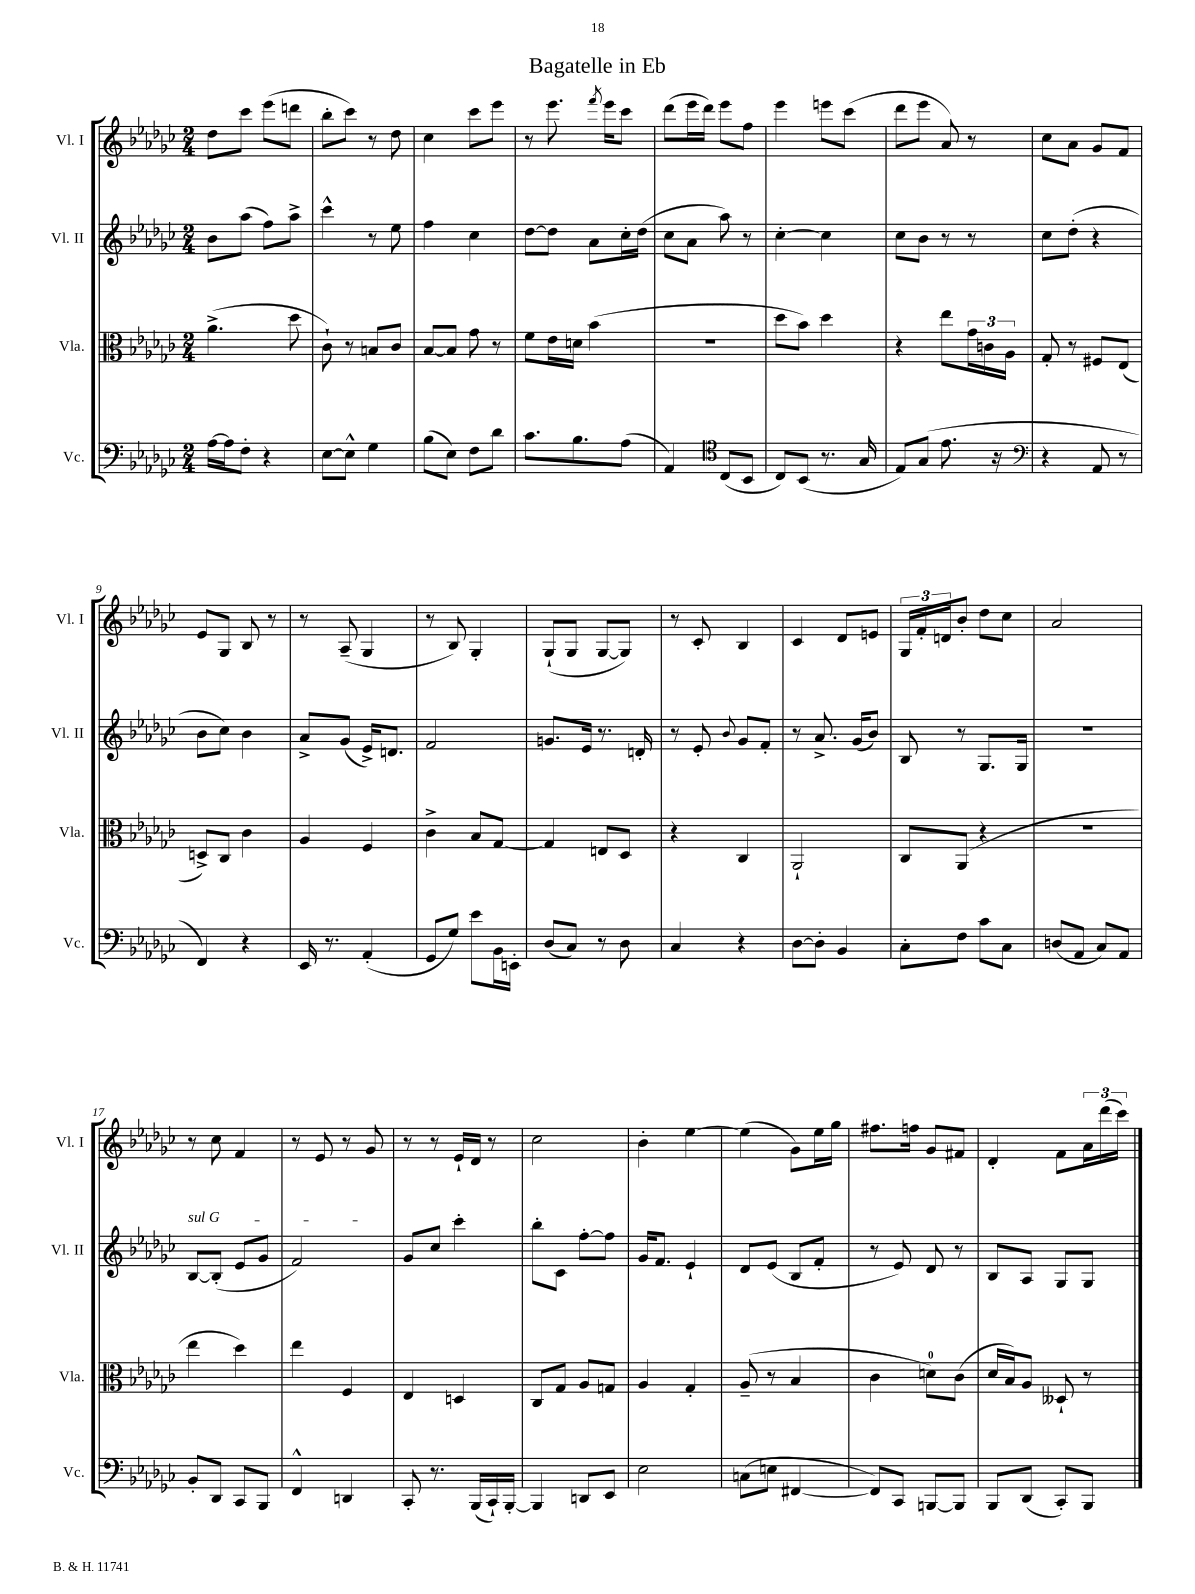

**kern	**kern	**kern	**kern
*part4	*part3	*part2	*part1
*staff4	*staff3	*staff2	*staff1
*I"Vc.	*I"Vla.	*I"Vl. II	*I"Vl. I
*I'Vc.	*I'Vla.	*I'Vl. II	*I'Vl. I
*clefF4	*clefC3	*clefG2	*clefG2
*k[b-e-a-d-g-c-]	*k[b-e-a-d-g-c-]	*k[b-e-a-d-g-c-]	*k[b-e-a-d-g-c-]
*M2/4	*M2/4	*M2/4	*M2/4
=1	=1	=1	=1
[16A-\LL	(4.a-^\	8b-\L	8dd-\L
16A-\J]	.	.	.
8F'\J	.	(8aa-\J	8ccc-\J
4r	.	8ff\L)	(8eee-\L
.	8dd-\	8aa-^\J	8dddn\J
=2	=2	=2	=2
[8E-\L	8c-`\)	4ccc-^^\	8bb-'\L
8E-^^\J]	8r	.	8ccc-\J)
4G-\	8Bn/L	8r	8r
.	8c-/J	8ee-\	8dd-\
=3	=3	=3	=3
(8B-\L	[8B-/L	4ff\	4cc-\
8E-\J)	8B-/J]	.	.
8F\L	8g-\	4cc-\	8ccc-\L
8d-\J	8r	.	8eee-\J
=4	=4	=4	=4
8.c-\L	8f\L	[8dd-\L	8r
.	16e-\L	8dd-\J]	8.eee-\
8.B-\	16dn\JJ	.	.
.	(4b-\	8a-\L	.
.	.	.	8qfff/
.	.	.	16eee-\KL
(8A-\J	.	16cc-'\L	8ccc-\J
.	.	(16dd-\JJ	.
=5	=5	=5	=5
4AA-/)	2r	8cc-\L	(8ddd-\L
.	.	8a-\J	16eee-\L
.	.	.	16ddd-\JJ)
*clefC4	*	*	*
(8C-/L	.	8aa-\)	8eee-\L
8BB-/J	.	8r	8ff\J
=6	=6	=6	=6
8C-/L)	8dd-\L	[4cc-'\	4eee-\
(8BB-/J	8b-\J)	.	.
8.r	4dd-\	4cc-\]	8eeen\L
.	.	.	(8ccc-\J
16G-/	.	.	.
=7	=7	=7	=7
8E-/L)	4r	8cc-\L	8ddd-\L
(8G-/J	.	8b-\J	8eee-\J
8.e-\	8ee-\L	8r	8a-/)
.	24g-\L	8r	8r
.	24cn\	.	.
16r	.	.	.
.	24A-\JJ	.	.
=8	=8	=8	=8
*clefF4	*	*	*
4r	8G-'/	8cc-\L	8cc-\L
.	8r	(8dd-'\J	8a-\J
8AA-/	8F#X/L	4r	8g-/L
8r	(8E-/J	.	8f/J
!!LO:LB:g=z
=9	=9	=9	=9
4FF/)	8Dn^/L)	8b-\L	8e-/L
.	8C-/J	8cc-\J)	8G-/J
4r	4c-\	4b-\	8B-/
.	.	.	8r
=10	=10	=10	=10
16EE-/	4A-/	8a-^/L	8r
8.r	.	.	.
.	.	(8g-/J	(8A-~/
(4AA-'/	4F/	16e-^/KL)	4G-/
.	.	8.dn/J	.
=11	=11	=11	=11
8GG-/L	4c-^\	2f/	8r
8G-/J)	.	.	8B-/)
8e-\L	8B-/L	.	4G-'/
16BB-\L	[8G-/J	.	.
16EEn'\JJ	.	.	.
=12	=12	=12	=12
(8D-/L	4G-/]	8.gn/L	(8G-`/L
8C-/J)	.	.	8G-/J
.	.	16e-/Jk	.
8r	8En/L	8.r	[8G-/L
8D-\	8D-/J	.	8G-/J])
.	.	16dn'/	.
=13	=13	=13	=13
4C-/	4r	8r	8r
.	.	8e-'/	8c-'/
.	.	8qqb-/	.
4r	4C-/	8g-/L	4B-/
.	.	8f'/J	.
=14	=14	=14	=14
[8D-\L	2AA-`/	8r	4c-/
8D-'\J]	.	8.a-^/	.
4BB-/	.	.	8d-/L
.	.	(16g-/KL	.
.	.	8b-/J)	8en/J
=15	=15	=15	=15
8C-'\L	8C-/L	8B-/	24G-/LL
.	.	.	24f'/
.	.	.	24dn/J
8F\J	(8AA-/J	8r	8b-'/J
8c-\L	4r	8.G-/L	8dd-\L
8C-\J	.	.	8cc-\J
.	.	16G-/Jk	.
=16	=16	=16	=16
(8Dn/L	2r	2r	2a-/
8AA-/J	.	.	.
8C-/L)	.	.	.
8AA-/J	.	.	.
!!LO:LB:g=z
=17	=17	=17	=17
!	!	!LO:TX:a:i:t=sul G	!
8BB-'/L	4ee-\	[8B-/L	8r
8DD-/J	.	(8B-'/J]	8cc-\
8CC-/L	4dd-\)	8e-/L	4f/
8BBB-/J	.	8g-/J	.
=18	=18	=18	=18
4FF^^/	4ee-\	2f/)	8r
.	.	.	8e-/
4DDn/	4F/	.	8r
.	.	.	8g-/
=19	=19	=19	=19
8CC-'/	4E-/	8g-/L	8r
8.r	.	8cc-/J	8r
.	4Dn/	4ccc-'\	16e-`/LL
(16BBB-/LL	.	.	16d-/JJ
16CC-`/)	.	.	8r
[16BBB-'/JJ	.	.	.
=20	=20	=20	=20
4BBB-/]	8C-/L	8bb-'\L	2cc-\
.	8G-/J	8c-\J	.
8DDn/L	8A-/L	[8ff'\L	.
8EE-/J	8Gn/J	8ff\J]	.
=21	=21	=21	=21
2E-\	4A-/	16g-/KL	4b-'\
.	.	8.f/J	.
.	4G-'/	4e-`/	[4ee-\
=22	=22	=22	=22
(8Cn\L	(8A-~/	8d-/L	(4ee-\]
8En\J	8r	(8e-/J	.
[4FF#X/	4B-/	8B-/L	8g-\L)
.	.	8f'/J	16ee-\L
.	.	.	16gg-\JJ
=23	=23	=23	=23
8FF#/L])	4c-\	8r	8.ff#X\L
8CC-/J	.	8e-/)	.
.	.	.	16ffn\Jk
[8BBBn/L	8dn\L)	8d-/	8g-/L
8BBB/J]	(8c-\J	8r	8f#X/J
=24	=24	=24	=24
8BBB-/L	16d-/LL	8B-/L	4d-'/
.	16B-/J)	.	.
(8DD-/J	8A-/J	8A-/J	.
8CC-'/L)	8D--X`/	8G-/L	8f\L
8BBB-/J	8r	8G-/J	24a-\L
.	.	.	(24ddd-\
.	.	.	24ccc-\JJ)
==	==	==	==
*-	*-	*-	*-
